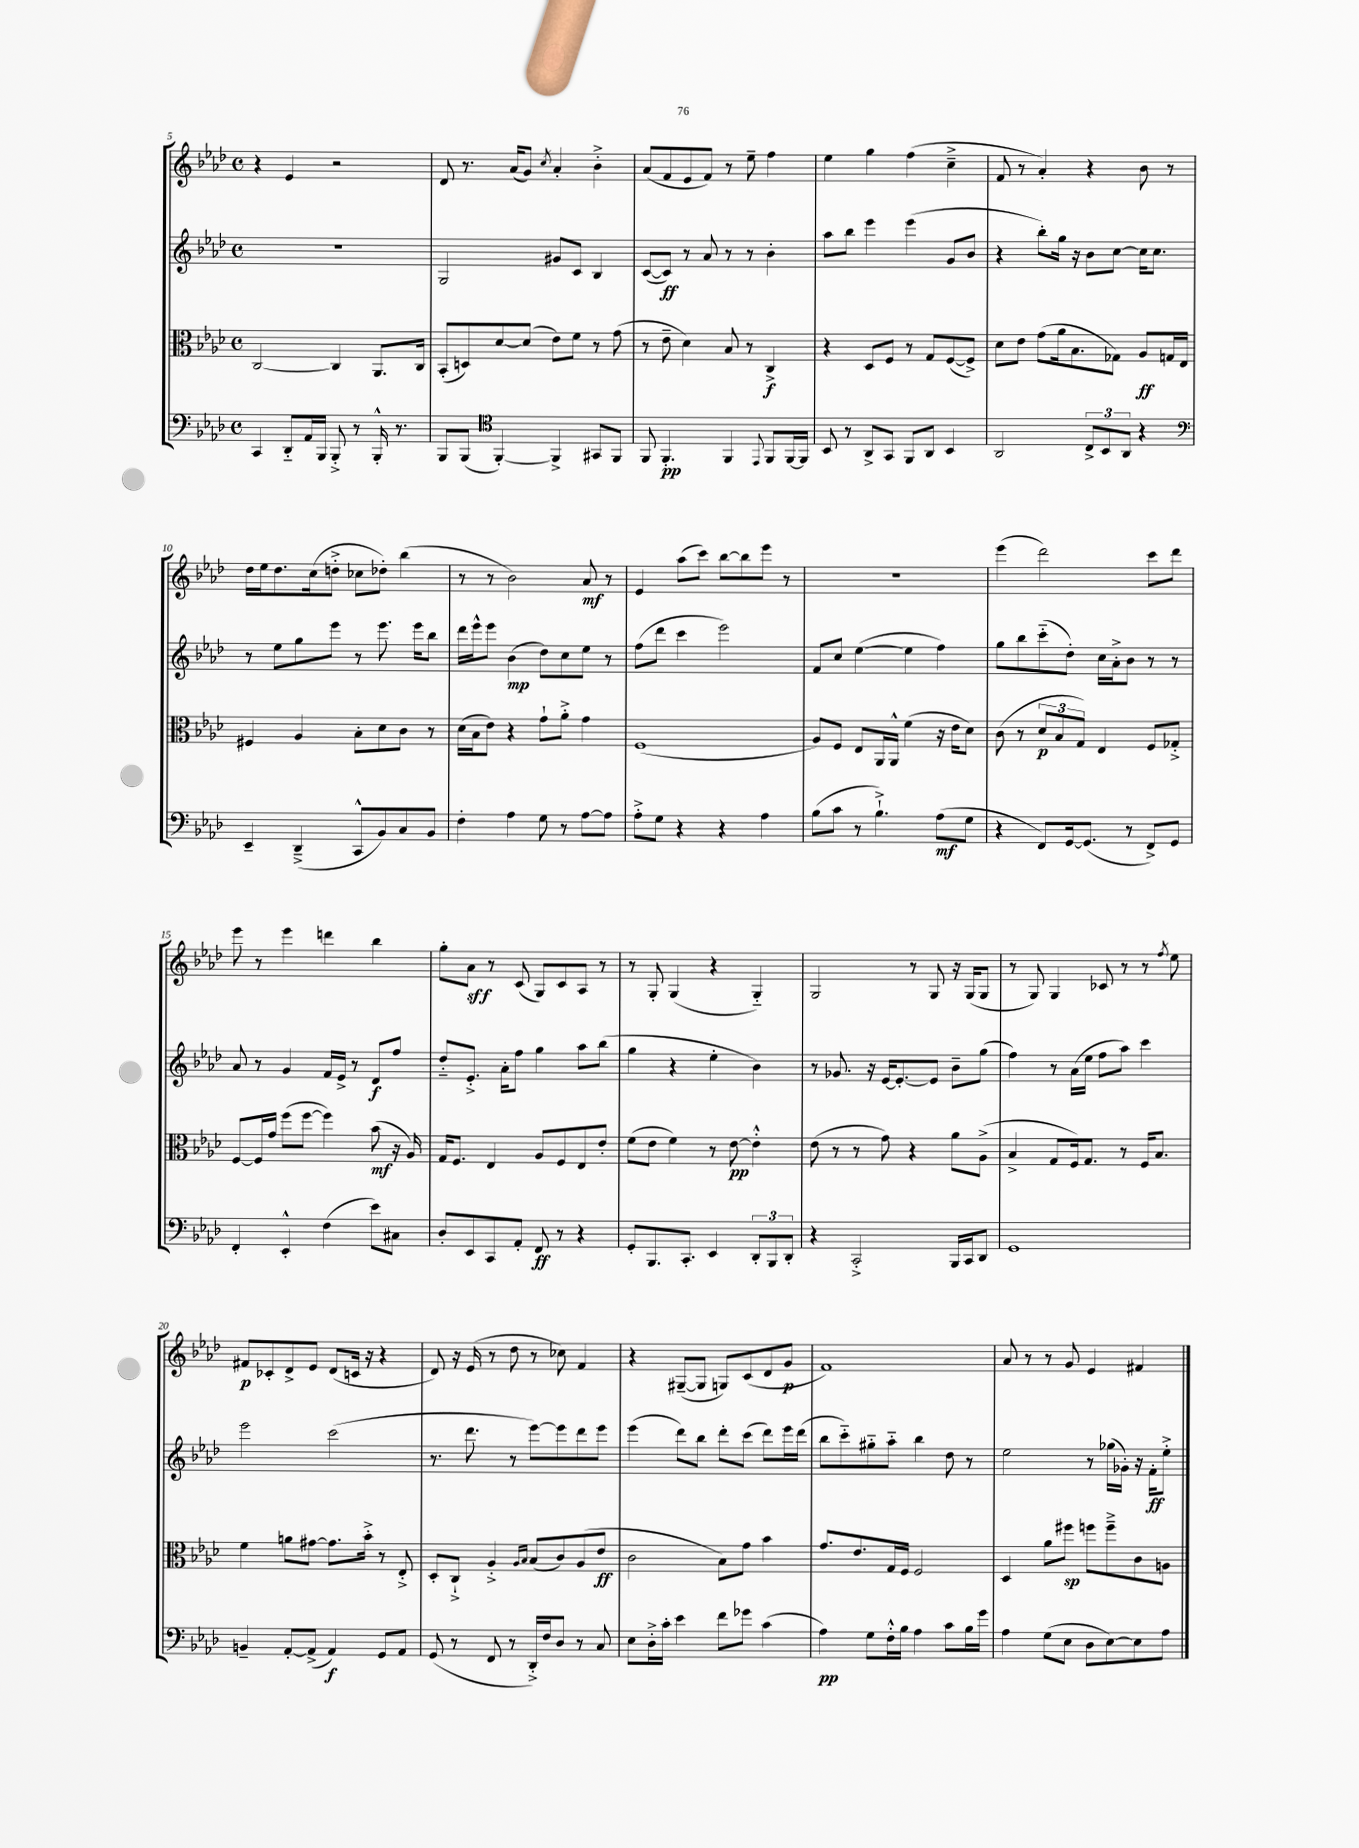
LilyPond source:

<<
\new StaffGroup <<
\new Staff = "s0" {
    \clef treble \key aes \major \defaultTimeSignature \time 4/4
    r4 ees'4 r2 |
    des'8 r8. aes'16( g'8) \acciaccatura { c''8 } aes'4-. bes'4-.-> |
    aes'8( f'8 ees'8 f'8) r8 ees''8-- f''4 |
    ees''4 g''4 f''4( c''4---> |
    f'8 r8 aes'4-.) r4 bes'8 r8 |
    des''16 ees''16 des''8. c''16( d''8-.-> ces''8 des''8-.) bes''4( |
    r8 r8 bes'2) aes'8\mf r8 |
    ees'4 aes''8( c'''8) bes''8~ bes''8 ees'''8 r8 |
    R1 |
    ees'''4( des'''2) c'''8 des'''8 |
    ees'''8 r8 ees'''4 d'''4 bes''4 |
    g''8-. aes'8\sff r8 c'8( g8) c'8 aes8 r8 |
    r8 g8-. g4( r4 g4-_) |
    g2 r8 g8 r16 g16( g8 |
    r8 g8) g4 ces'8 r8 r8 \acciaccatura { f''8 } ees''8 |
    fis'8\p ces'8-. des'8-> ees'8 des'8( c'16 r16 r4 |
    des'8) r16 ees'16( r8 des''8 r8 ces''8) f'4 |
    r4 gis8~--( gis8 g8) c'8( des'8 g'8\p |
    f'1) |
    aes'8 r8 r8 g'8 ees'4 fis'4 \bar "|." |
}
\new Staff = "s1" {
    \clef treble \key aes \major \defaultTimeSignature \time 4/4
    r1 |
    g2 gis'8 c'8 bes4 |
    c'8~( c'8\ff) r8 aes'8 r8 r8 bes'4-. |
    aes''8 bes''8 ees'''4 ees'''4( g'8 bes'8 |
    r4 bes''8-.) g''16 r16 bes'8 c''8~ c''16 c''8. |
    r8 ees''8 g''8 ees'''8 r8 ees'''8. ees'''16 bes''8 |
    des'''16 ees'''16-^ ees'''8 bes'4\mp( des''8) c''8 ees''8 r8 |
    f''8( des'''8 c'''4 ees'''2) |
    f'8 c''8 ees''4~( ees''4 f''4) |
    g''8 bes''8 c'''8-_( des''8-.) c''16 aes'16-.-> bes'8 r8 r8 |
    aes'8 r8 g'4 f'16 ees'16-> r8 des'8\f f''8 |
    des''8-_ ees'8.-.-> aes'16-. f''8 g''4 aes''8 bes''8( |
    g''4 r4 ees''4-. bes'4) |
    r8 ges'8. r16 ees'16~ ees'8.~-. ees'8 bes'8-- g''8( |
    f''4) r8 aes'16( ees''16 f''8 aes''8) c'''4 |
    ees'''2 c'''2( |
    r8. des'''8. r8 ees'''8~) ees'''8 des'''8 ees'''8 |
    ees'''4( des'''8) bes''8 des'''8-. c'''8( des'''8) ees'''16 des'''16( |
    bes''8 c'''8-_) gis''8-_ aes''8-_ bes''4 des''8 r8 |
    ees''2 r8 ges''16( ges'16-.) r16 f'16-.\ff ees''8-.-> \bar "|." |
}
\new Staff = "s2" {
    \clef alto \key aes \major \defaultTimeSignature \time 4/4
    c2~ c4 aes,8. c16 |
    bes,8-.( d8) des'8~ des'8( ees'8) f'8 r8 g'8( |
    r8 ees'8-- des'4) bes8 r8 c4->\f |
    r4 des8 f8 r8 g8 f8~( f8->) |
    des'8 ees'8 g'8( aes'16 bes8. ges8) aes8\ff g16 ees16 |
    fis4 aes4 bes8-. des'8 c'8 r8 |
    des'16( bes16 ees'8) r4 g'8-! aes'8-.-> g'4 |
    f1( |
    aes8) f8 ees8 aes,16 aes,16-^ f'4( r16 ees'16 des'8) |
    c'8( r8 \tuplet 3/2 { des'8\p bes8 g8) } ees4 f8 ges8-.-> |
    f8~ f16 g'16 f''8( f''8~ f''4) bes'8\mf( r16 aes16) |
    g16 f8. ees4 aes8 f8 ees8 ees'8-. |
    f'8( ees'8 f'4) r8 ees'8~\pp ees'4-.-^ |
    ees'8( r8 r8 g'8) r4 aes'8 aes8->( |
    bes4-> g8 f16) g8. r8 f16 bes8. |
    f'4 a'8 gis'8~ gis'8. bes'16-.-> r8 ees8-.-> |
    des8-. c8-!-> aes4-.-> \grace { aes16 bes16 } bes8( c'8) aes8( ees'8\ff |
    c'2 bes8) g'8 bes'4 |
    g'8. ees'8. g16 f16 f2 |
    des4 aes'8 fis''8\sp f''8 f''8---> c'8 a8 \bar "|." |
}
\new Staff = "s3" {
    \clef bass \key aes \major \defaultTimeSignature \time 4/4
    c,4 des,8-_ aes,16 bes,,16 bes,,8-.-> r8 bes,,16-.-^ r8. |
    bes,,8 bes,,8( \clef tenor f,4~-.) f,4-> gis,8 f,8 |
    f,8 f,4.-.\pp f,4 \appoggiatura { ees,8 } f,8 f,16~ f,16 |
    bes,8 r8 aes,8-> g,8 f,8 aes,8 bes,4 |
    aes,2 \tuplet 3/2 { c8-> bes,8 aes,8 } r4 |
    \clef bass ees,4-- des,4--->( c,8-^ bes,8) c8 bes,8 |
    f4-. aes4 g8 r8 aes8~ aes8 |
    aes8-.-> g8 r4 r4 aes4 |
    bes8( c'8 r8 bes4.-!->) aes8\mf( g8 |
    r4 f,8) g,16~ g,8.( r8 f,8->) g,8 |
    f,4-. ees,4-.-^ f4( ees'8) cis8 |
    des8-. ees,8 c,8 aes,8-. f,8\ff r8 r4 |
    g,8-. bes,,8. c,8.-. ees,4 \tuplet 3/2 { des,8-. bes,,8 des,8-. } |
    r4 c,2-.-> bes,,16 c,16 des,8 |
    g,1 |
    b,4-- aes,8~-. aes,8->( aes,4\f) g,8 aes,8 |
    g,8( r8 f,8 r8 des,16-.->) f16 des8 r8 c8 |
    ees8 des16-.-> c'16-. ees'4 f'8 ges'8 c'4( |
    aes4\pp) g8 f16-.-^ bes16 aes4 c'8 bes16 g'16 |
    aes4 g8( ees8 des8 ees8~) ees8 aes8 \bar "|." |
}
>>
>>
\layout { \context { \Score currentBarNumber = #5 } }
